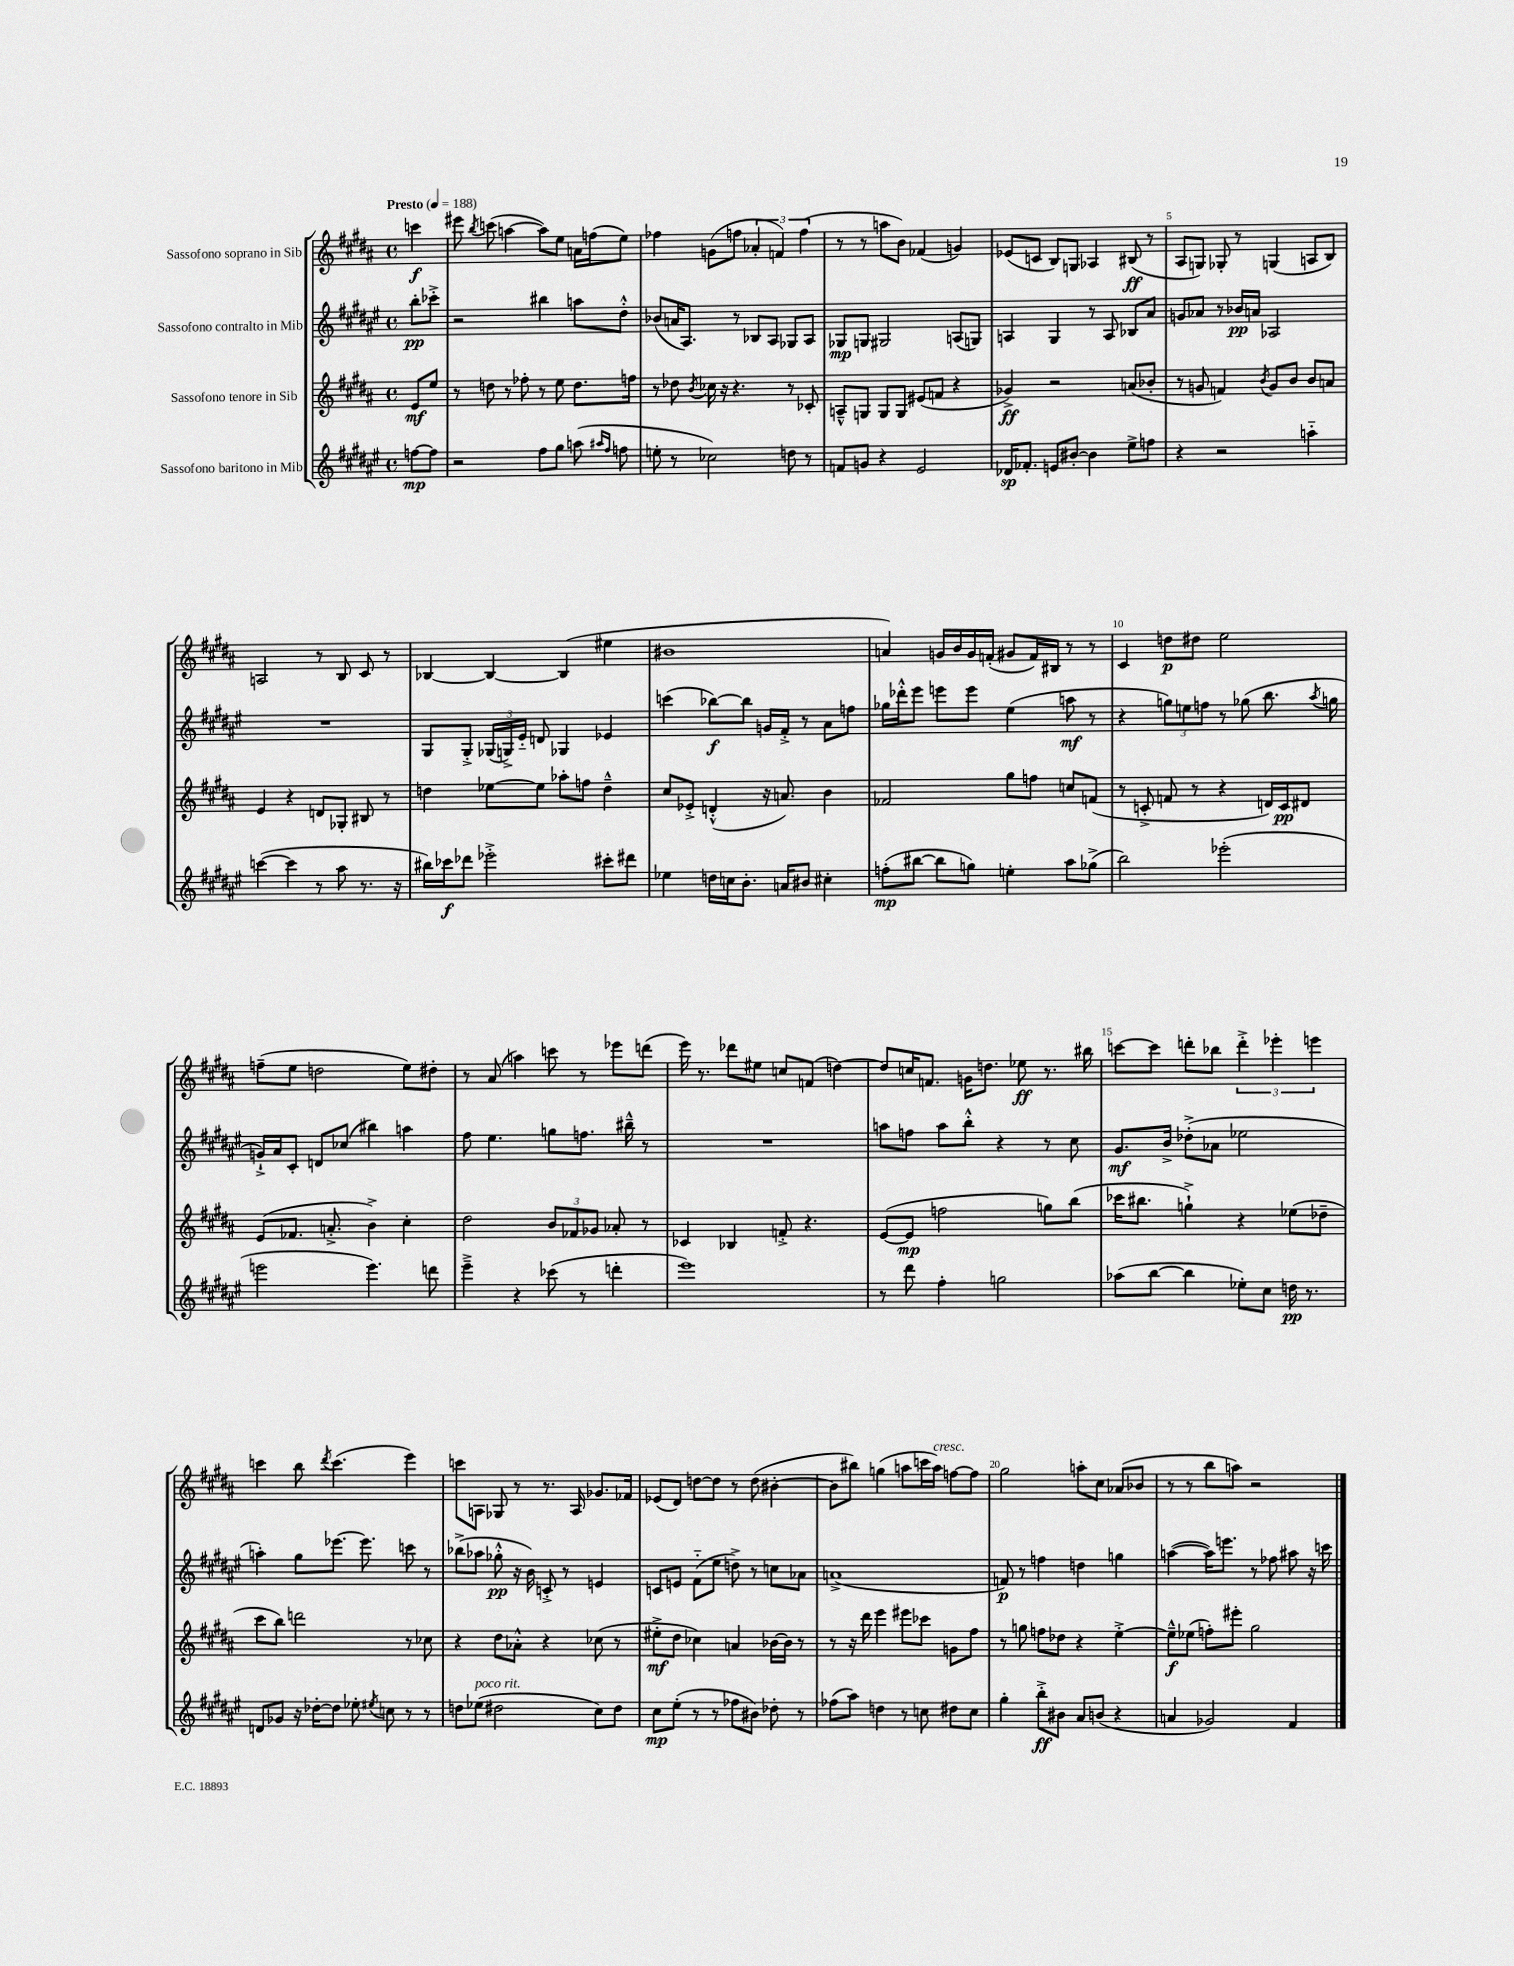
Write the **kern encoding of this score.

**kern	**kern	**kern	**kern
*staff4	*staff3	*staff2	*staff1
*clefG2	*clefG2	*clefG2	*clefG2
*k[f#c#g#d#a#e#]	*k[f#c#g#d#a#]	*k[f#c#g#d#a#e#]	*k[f#c#g#d#a#]
*M4/4	*M4/4	*M4/4	*M4/4
*met(c)	*met(c)	*met(c)	*met(c)
*MM188	*MM188	*MM188	*MM188
[8ff\L	8e/L	8bb'\L	4ccc\
8ff\]J	8ee/J	8ccc-'^\J	.
=	=	=	=
2r	8r	2r	8eee#\
.	.	.	8qbb/
.	8dd\	.	(8ccc\
.	8r	.	[4aa\
.	8ff-'\	.	.
8ff#\L	8r	4bb#\	8aa\]L)
8gg#\J	8ee\	.	8ee\J
(8aa\	8.dd\L	8aa\L	16a\LL
.	.	.	(16ff\J
16qqaa#/LL	.	.	.
16qqff#/JJ	.	.	.
8ff\	.	8dd#'^^\J	8ee\J)
.	16ff\Jk	.	.
=	=	=	=
8ee'\	8r	(8b-/L	4ff-\
8r	8dd-\	16a/K	.
.	.	8.A#/J)	.
.	8qb/	.	.
2cc-\)	16cc-\	.	(8g\L
.	16r	.	.
.	4.r	8r	8ff\J
.	.	8B-/L	6a-'/
.	.	8A#/J	.
.	.	.	6f/)
8dd\	8r	8G-/L	.
.	.	.	(6ff\
8r	8c-'/	8A#/J	.
=	=	=	=
8f/L	8A~^^/L	8G-/L	8r
8g/J	8G/J	8G/J	8r
4r	8G/L	2G#/	8aa\L
.	8G/J	.	8b\J)
2e#/	(8e#/L	.	(4f-/
.	8f/J	.	.
.	4r	(8A/L	4g/)
.	.	8G/J)	.
=	=	=	=
16d-/LK	4g-^/)	4A/	(8e-/L
8.f-'/J	.	.	.
.	.	.	8c/J
8e/L	2r	4G#/	8B/L)
[8b#'/J	.	.	8G/J
4b#\]	.	8r	4A-/
.	.	8A/	.
8ee#^\L	(8a/L	8B-/L	(8B#/
8ff\J	8b-'/J	8a#/J	8r
=	=	=	=
4r	8r	8g/L	8A#/L
.	8g/	8a-/J	8G/J)
2r	4f/)	8r	8G-'/
.	.	16b-/LL	8r
.	.	16a/JJ	.
.	8qb/	.	.
.	8g/L	2A-/	(4G/
.	8b/J	.	.
4aa'~\	8b/L	.	8A/L
.	8a/J	.	8B/J)
=	=	=	=
([4ccc\	4e/	1r	2A/
4ccc\]	4r	.	.
8r	8d/L	.	8r
8aa#\	8G-'/J	.	8B/
8.r	8B#/	.	8c#/
.	8r	.	8r
16r	.	.	.
=	=	=	=
16bb#\LL)	4dd\	8G#/L	[4B-/
16ccc-\J	.	.	.
8ddd-\J	.	8G#'^/J	.
2eee-'^\	[8ee-\L	(24G-/LL	4B-/_
.	.	24G^/)	.
.	.	24e#'~/JJ	.
.	8ee-\]J	8d/	.
.	8aa-'\L	4G-/	(4B-/]
.	8ff\J	.	.
8ccc#'\L	4dd~^^\	4e-/	4ee#\
8ddd#\J	.	.	.
=	=	=	=
4ee-\	8cc#/L	(4ccc\	1b#
.	8e-'^/J	.	.
16dd\LL	(4d'^^/	[8bb-\L)	.
16cc\J	.	.	.
8.b'\J	.	8bb-\]J	.
.	16r	16g/LL	.
16a/LK	8.a/)	16f#'^/JJ	.
8b#/J	.	8r	.
4cc#'\	4b\	8a#\L	.
.	.	8ff\J	.
=	=	=	=
(8ff'\L	2f-/	16gg-\LL	4a/)
.	.	16ddd-'^^\J	.
[8bb#\J	.	8eee#\J	.
8bb#\]L	.	8eee\L	16g/LL
.	.	.	16b/
8gg\J)	.	8eee\J	16g/
.	.	.	(16f'/JJ
4ee'\	8gg#\L	(4ee#\	8g#/L
.	8ff\J	.	16f/L)
.	.	.	16B#/JJ
8aa#\L	8cc/L	8aa\	8r
(8gg-^\J	(8f/J	8r	8r
=	=	=	=
2bb\)	8r	4r	4c#/
.	8c'^/	.	.
.	8f/	12gg\L)	8dd\L
.	.	12ee\	.
.	8r	.	8dd#\J
.	.	12ff\J	.
(2eee-'\	4r	8r	2ee\
.	.	(8gg-\	.
.	16d/LL)	8.bb\	.
.	16c/J	.	.
.	8d#/J	.	.
.	.	8qaa#/	.
.	.	16gg\	.
=	=	=	=
2eee\	(8e/L	16g`^/LL)	(8ff~\L
.	.	16a#/J	.
.	8.f-/J	8c#'/J	8ee\J
.	.	8d/L	2dd\
.	8.a'^/	.	.
.	.	(8cc-/J	.
4.eee\)	4b^\)	4bb#\)	.
.	4cc#'\	4aa\	8ee\L)
8ddd\	.	.	8dd#'\J
=	=	=	=
4eee#~^\	2dd#\	8ff#\	8r
.	.	4.ee#\	(8a#/
4r	.	.	4aa\)
(8ccc-\	12b/L	8gg\L	8ccc\
.	12f-/	.	.
8r	.	8.ff\J	8r
.	12g-/J	.	.
4ddd'\	8a-'/	.	8eee-\L
.	.	16bb#~^^\	.
.	8r	8r	(8ddd\J
=	=	=	=
1eee#)	4c-/	1r	16eee\)
.	.	.	8.r
.	4B-/	.	8ddd-\L
.	.	.	8ee#\J
.	8f'^/	.	8cc/L
.	4.r	.	(8f/J
.	.	.	[4dd\)
=	=	=	=
8r	([8e/L	8aa\L	8dd/]L
8ddd#\	8e/]J	8ff\J	16cc/K
.	.	.	8.f/J
4ff#'\	2ff\	8aa\L	.
.	.	8bb'^^\J	16g\LK
.	.	.	8.dd\J
2gg\	.	4r	.
.	.	.	8ee-\
.	8gg\L)	8r	8.r
.	(8bb\J	8cc#\	.
.	.	.	16bb#\
=	=	=	=
(8aa-\L	16ccc-\LK	8.g#/L	[8ccc\L
.	8.bb#\J	.	.
[8bb\J	.	.	8ccc\]J
.	.	16b^/Jk	.
4bb\]	4gg`^\)	(8dd-'^\L	8ddd'\L
.	.	8a-\J	8bb-\J
8ee-'\L)	4r	2ee-\	6ddd'^\
8cc#\J	.	.	.
.	.	.	6eee-'\
16dd\	(8ee-\L	.	.
8.r	.	.	.
.	.	.	6eee\
.	8dd-~\J	.	.
=	=	=	=
8d/L	8ccc#\L	4aa'\)	4ccc\
8g-/J	8bb\J)	.	.
16r	2ddd\	8gg#\L	8bb\
[16dd-'\LK	.	.	.
.	.	.	8qddd#/
8dd-\]J	.	[8.eee-\J	(4.ccc\
8ee-'\	.	.	.
.	.	8.eee-\]	.
8qee#/	.	.	.
8cc\	.	.	.
8r	8r	8ccc\	4eee\)
8r	8cc-\	8r	.
=	=	=	=
8dd\L	4r	(8bb-^\L	8ccc\L
(8ee-\J	.	8aa-\J	8A\J
2dd#\	8dd#\L	8gg-'^^\	8G-/
.	8a-'^^\J	16r	8r
.	.	16b\)	.
.	4r	8c'^/	8.r
.	.	8r	.
.	.	.	16A/
8cc#\L)	(8cc-\	4e/	8.g-/L
8dd#\J	8r	.	.
.	.	.	16f-/Jk
=	=	=	=
8cc#\L	8ee#'^\L	8c/L	(8e-/L
(8ee#'\J	8dd#\J	8e/J	8d#/J)
8r	4cc-\)	(8f#'~\L	[8dd\L
8r	.	8ee#\J	8dd\]J
8ff-\L	4a/	8dd^\)	8r
8b#\J)	.	8r	(8dd\
8dd-'\	[16b-\LL	8cc\L	[4b#'\
.	16b-\]JJ	.	.
8r	8r	8a-\J	.
=	=	=	=
(8ff-\L	8r	(1a^	8b#\]L
8aa#\J)	16r	.	8bb#\J)
.	16ddd#\	.	.
4dd\	4eee\	.	(4gg\
8r	8eee#\L	.	8aa\L
8cc\	8ccc-\J	.	16ccc\L
.	.	.	16aa\JJ)
8dd#\L	8g\L	.	[8ff\L
8cc\J	8ff#\J	.	8ff\]J
=	=	=	=
4gg#'\	8r	8f/)	2gg#\
.	8gg\	8r	.
8bb'^\L	8ff\L	4ff\	.
8b#\J	8dd-\J	.	.
8a#/L	4r	4dd\	8aa'\L
(8b/J	.	.	8cc#\J
4r	[4ee'^\	4gg\	(8a-/L
.	.	.	8b-/J
=	=	=	=
4a/	8ee~^^\]L	([4aa\	8r
.	(8ee-\J	.	8r
2g-/)	8ff'\L)	16aa\]LK)	8bb\L
.	.	8.eee\J	.
.	8eee#'\J	.	8aa\J)
.	2gg#\	8r	2r
.	.	8ff-\	.
4f#/	.	8aa#\	.
.	.	16r	.
.	.	16ccc\	.
==	==	==	==
*-	*-	*-	*-
